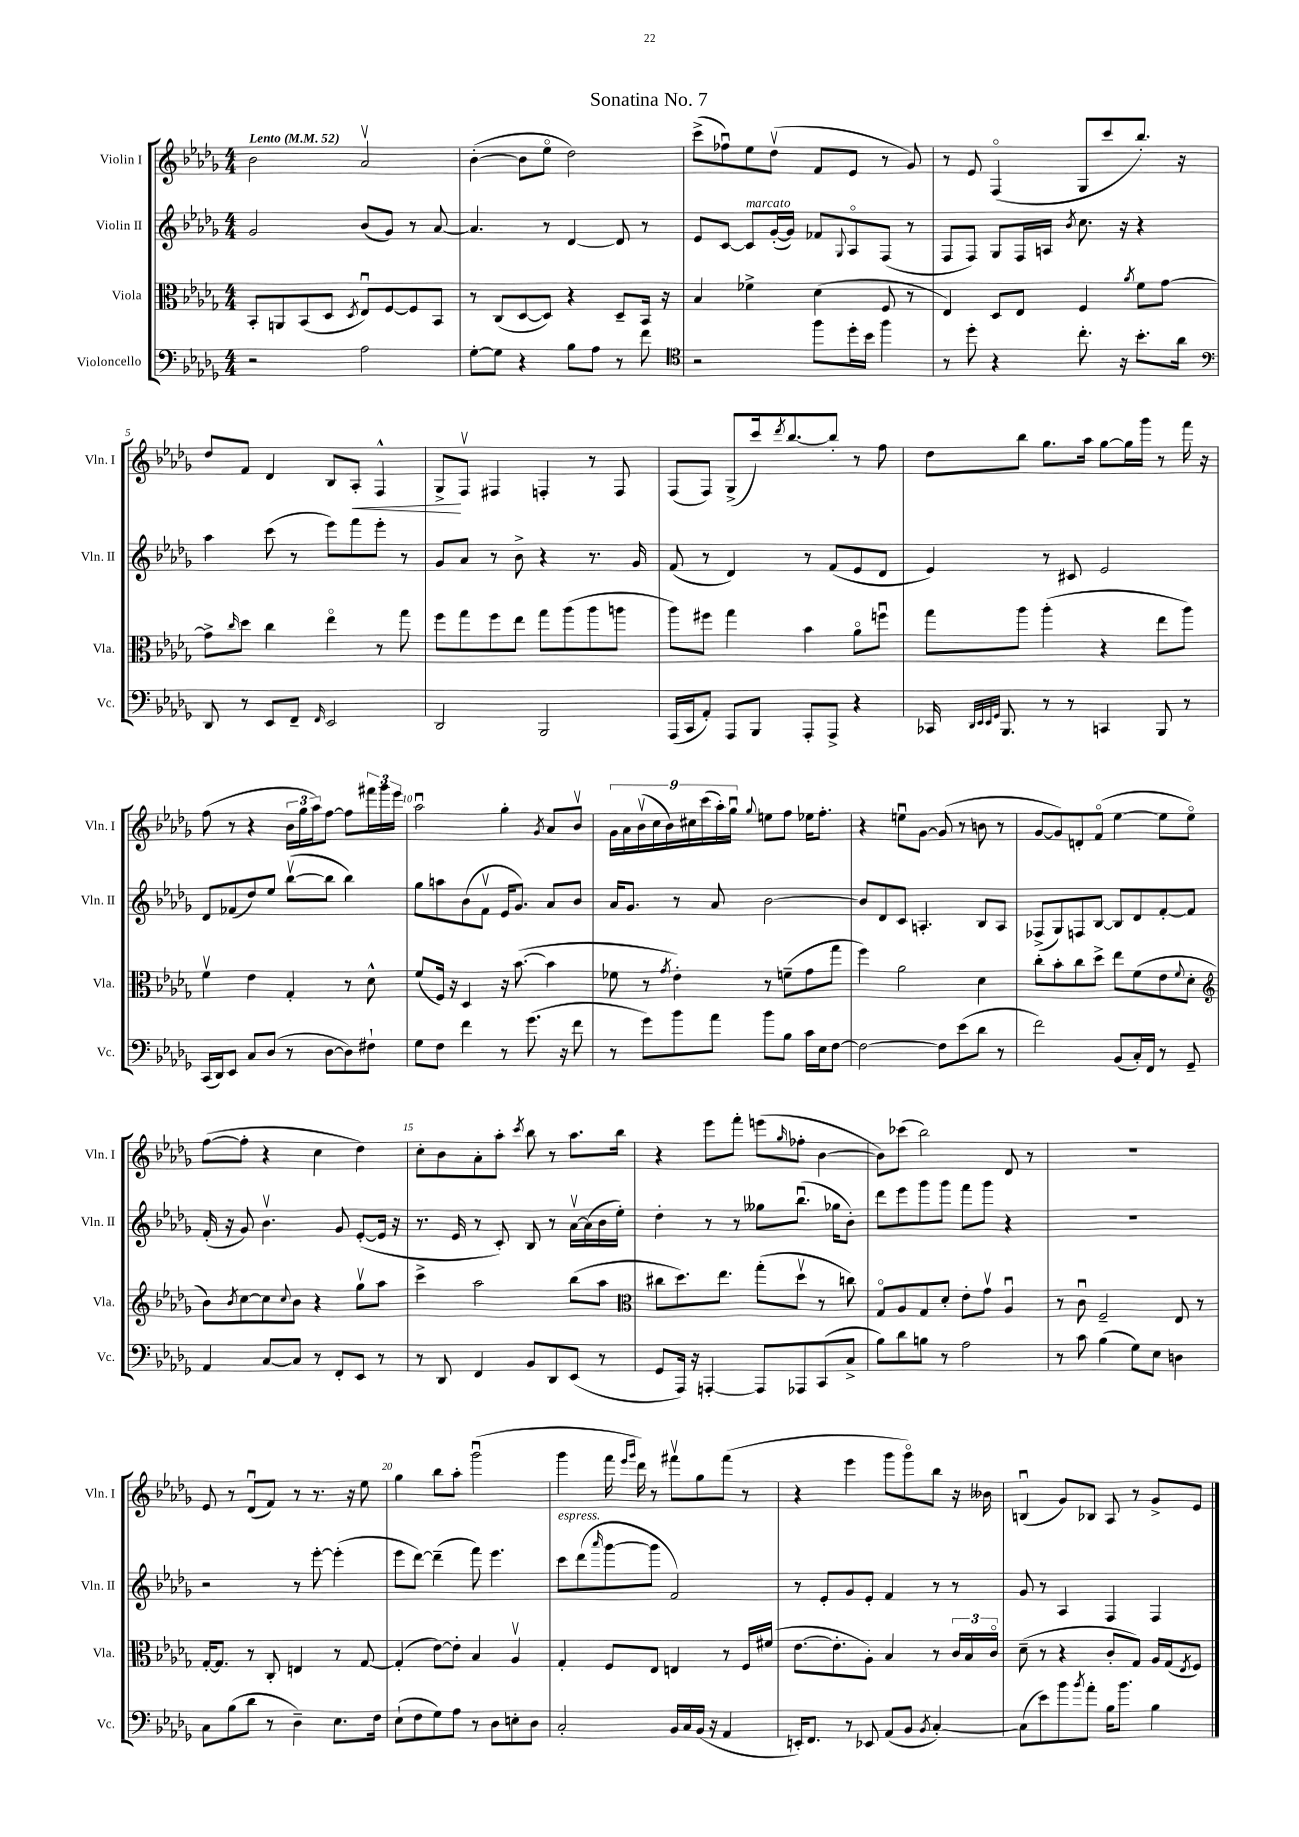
\header { title = "Sonatina No. 7" }
<<
\new StaffGroup <<
\new Staff = "s0" \with { instrumentName = "Violin I" shortInstrumentName = "Vln. I" } {
    \clef treble \key des \major \numericTimeSignature \time 4/4 \tempo "Lento" 4 = 52
    bes'2 aes'2\upbow |
    bes'4~-.( bes'8 ees''8\flageolet des''2) |
    c'''8->( fes''8\downbow) ees''8 des''8\upbow( f'8 ees'8 r8 ges'8) |
    r8 ees'8 f4\flageolet( ges8 c'''8 bes''8.-.) r16 |
    des''8 f'8 des'4 bes8 aes8-.\< f4-^ |
    ges8->\! f8\upbow fis4 f4-. r8 f8 |
    f8( f8) ges8->( c'''16) \acciaccatura { des'''8 } bes''8.~ bes''8-. r8 f''8 |
    des''8 bes''8 ges''8. aes''16 ges''8~ ges''16 ges'''16 r8 f'''16 r16 |
    f''8( r8 r4 \tuplet 3/2 { bes'16 ges''16 aes''16) } f''8~ f''8 \tuplet 3/2 { fis'''16 ges'''16 ees'''16 } |
    aes''2\downbow ges''4-. \acciaccatura { ges'8 } aes'8 bes'8\upbow |
    \tuplet 9/8 { ges'16 aes'16 bes'16\upbow( c''16 bes'16) cis''16 c'''16( aes''16-.) ges''16\downbow } \appoggiatura { ges''8 } e''8 f''8 ees''16 f''8.-. |
    r4 e''8\downbow ges'8~ ges'8( r8 b'8 r8 |
    ges'8~ ges'8) d'8-. f'8\flageolet( ees''4~ ees''8 ees''8\flageolet) |
    f''8~( f''8-. r4 c''4 des''4) |
    c''8-. bes'8 aes'8-. aes''8-. \acciaccatura { c'''8 } bes''8 r8 aes''8. bes''16 |
    r4 ees'''8 f'''8-. e'''8( \grace { ges''16 } fes''8-. bes'4~ |
    bes'8) ces'''8( bes''2) des'8 r8 |
    R1 |
    ees'8 r8 des'8\downbow( f'8) r8 r8. r16 ees''8 |
    ges''4 bes''8 aes''8-. ges'''2\downbow( |
    ges'''4 f'''16 \grace { ees'''16 ges'''16 } des'''16) r8 fis'''8\upbow ges''8 fis'''8( r8 |
    r4 ees'''4 ges'''8 ges'''8\flageolet) bes''8 r16 beses'16 |
    b4\downbow( ges'8) bes8 aes8 r8 ges'8-> ees'8 \bar "|." |
}
\new Staff = "s1" \with { instrumentName = "Violin II" shortInstrumentName = "Vln. II" } {
    \clef treble \key des \major \numericTimeSignature \time 4/4
    ges'2 bes'8( ges'8) r8 aes'8~ |
    aes'4. r8 des'4~ des'8 r8 |
    ees'8 c'8~ c'8^\markup { \italic "marcato" } ges'16~-.( ges'16) fes'8 \appoggiatura { ges8 } aes8\flageolet f8( r8 |
    f8 f8) ges8 f16 a16 \acciaccatura { bes'8 } c''8. r16 r4 |
    aes''4 c'''8( r8 ees'''8) f'''8 ees'''8-. r8 |
    ges'8 aes'8 r8 bes'8-> r4 r8. ges'16 |
    f'8( r8 des'4) r8 f'8( ees'8 des'8 |
    ees'4) r8 cis'8 ees'2 |
    des'8 fes'8( des''8) ees''8 bes''8~\upbow( bes''8 bes''4) |
    ges''8 a''8 bes'8( f'8\upbow ees'16 ges'8.) aes'8 bes'8 |
    aes'16 ges'8. r8 aes'8 bes'2~ |
    bes'8 des'8 c'8 a4.-. bes8 a8 |
    fes8->( ges8) f8 bes8~ bes8 des'8 f'8~-. f'8 |
    f'16-.( r16 ges'8) bes'4.\upbow ges'8 ees'8~-.( ees'16 r16 |
    r8. ees'16 r8 c'8-.) bes8 r8 aes'16~\upbow aes'16( bes'16 ees''16-.) |
    des''4-. r8 r8 geses''8 bes''8.\downbow( ges''16 bes'8-.) |
    des'''8 ees'''8 ges'''8 ges'''8 f'''8 ges'''8 r4 |
    R1 |
    r2 r8 ees'''8~-. ees'''4-.( |
    ees'''8 des'''8~) des'''4--( f'''8) ees'''4. |
    c'''8^\markup { \italic "espress." } des'''8( \grace { aes'''16 } ges'''8~ ges'''8 f'2) |
    r8 ees'8-. ges'8 ees'8-. f'4 r8 r8 |
    ges'8 r8 aes4 f4 f4 \bar "|." |
}
\new Staff = "s2" \with { instrumentName = "Viola" shortInstrumentName = "Vla." } {
    \clef alto \key des \major \numericTimeSignature \time 4/4
    bes,8-. a,8 bes,8( des8 \acciaccatura { des8 } ees8\downbow) f8~ f8 bes,8 |
    r8 c8( des8~ des8) r4 des8-- bes,16 r16 |
    bes4 fes'4-> des'4( f8 r8 |
    ees4) des8 ees8 f4 \acciaccatura { aes'8 } f'8 ges'8~ |
    ges'8-> \grace { c''16 } des''8 c''4 ees''4\flageolet r8 ges''8 |
    f''8 ges''8 f''8 ees''8 ges''8 aes''8( aes''8 a''8 |
    aes''8) fis''8 ges''4 bes'4 aes'8\flageolet f''8\downbow |
    ges''8 aes''8 aes''4-.( r4 ees''8 aes''8) |
    f'4\upbow ees'4 ges4-. r8 des'8-^ |
    f'8( f16) r16 des4 r16 bes'8.~( bes'4 |
    fes'8 r8 \acciaccatura { ges'8 } ees'4-.) r8 f'8--( ges'8 ges''8 |
    f''4) aes'2 des'4 |
    c''8-. bes'8-. c''8 des''8-> ees''8 f'8( ees'8 \appoggiatura { f'8 } des'8-. |
    \clef treble bes'8) \acciaccatura { bes'8 } c''8~ c''8 \appoggiatura { c''8 } bes'8 r4 ges''8\upbow aes''8 |
    c'''4-> aes''2 bes''8( aes''8 |
    \clef alto cis''8 des''8.) ees''8. ges''8-.( des''8\upbow r8 c''8) |
    ges8\flageolet aes8 ges8 des'8-. ees'8-. ges'8\upbow aes4\downbow |
    r8 c'8\downbow f2-- ees8 r8 |
    ges16~-. ges8. r8 c8-. e4 r8 ges8~ |
    ges4-.( ees'8~) ees'8-. bes4 aes4\upbow |
    ges4-. f8 ees8 e4 r8 f16 fis'16( |
    ees'8.~ ees'8.-. aes8-.) bes4 r8 \tuplet 3/2 { c'16 bes16 c'16\flageolet } |
    des'8--( r8 r4 c'8-. ges8) aes16 ges16( \acciaccatura { ees8 } f8) \bar "|." |
}
\new Staff = "s3" \with { instrumentName = "Violoncello" shortInstrumentName = "Vc." } {
    \clef bass \key des \major \numericTimeSignature \time 4/4
    r2 aes2 |
    ges8~-. ges8 r4 bes8 aes8 r8 f'8 |
    \clef tenor r2 f''8 des''16-. bes'16 f''4 |
    r8 des''8-. r4 c''8.-. r16 bes'8.-. aes'16 |
    \clef bass des,8 r8 ees,8 f,8-- \grace { f,16 } ees,2 |
    des,2 bes,,2 |
    aes,,16( c,16 aes,8-.) aes,,8 bes,,8 aes,,8-. aes,,8-> r4 |
    ces,16 \grace { des,32 ees,32 ees,32 ges,32 } bes,,8. r8 r8 c,4 bes,,8 r8 |
    c,16( des,16) ees,8 c8 des8( r8 des8~ des8) fis8-! |
    ges8 f8 f'4 r8 ges'8.( r16 f'8 |
    r8 ges'8) bes'8 aes'8 bes'8 bes8 c'16 ees16 f8~ |
    f2~ f8 ees'8( des'8 r8 |
    f'2) bes,8( c16-.) f,16 r8 ges,8-- |
    aes,4 c8~ c8 r8 f,8-. ees,8 r8 |
    r8 des,8 f,4 bes,8 des,8 ees,8( r8 |
    ges,8 aes,,16) r16 a,,4~-. a,,8 aes,,8 c,8( c8-> |
    bes8) des'8 b8 r8 aes2 |
    r8 c'8 bes4( ges8) ees8 d4 |
    c8 bes8( des'8 r8 des4--) ees8. f16 |
    ees8-!( f8 ges8) aes8 r8 des8 e8-. des8 |
    c2-. bes,16 c16 bes,16( r16 aes,4 |
    e,16-.) f,8. r8 ees,8 aes,8( bes,8 \acciaccatura { bes,8 } c4~-.) |
    c8( ees'8) bes'8 \acciaccatura { bes'8 } aes'8-. bes16 bes'8. bes4 \bar "|." |
}
>>
>>
\layout { \context { \Score \override BarNumber.break-visibility = ##(#f #t #t) barNumberVisibility = #(every-nth-bar-number-visible 5) } }
